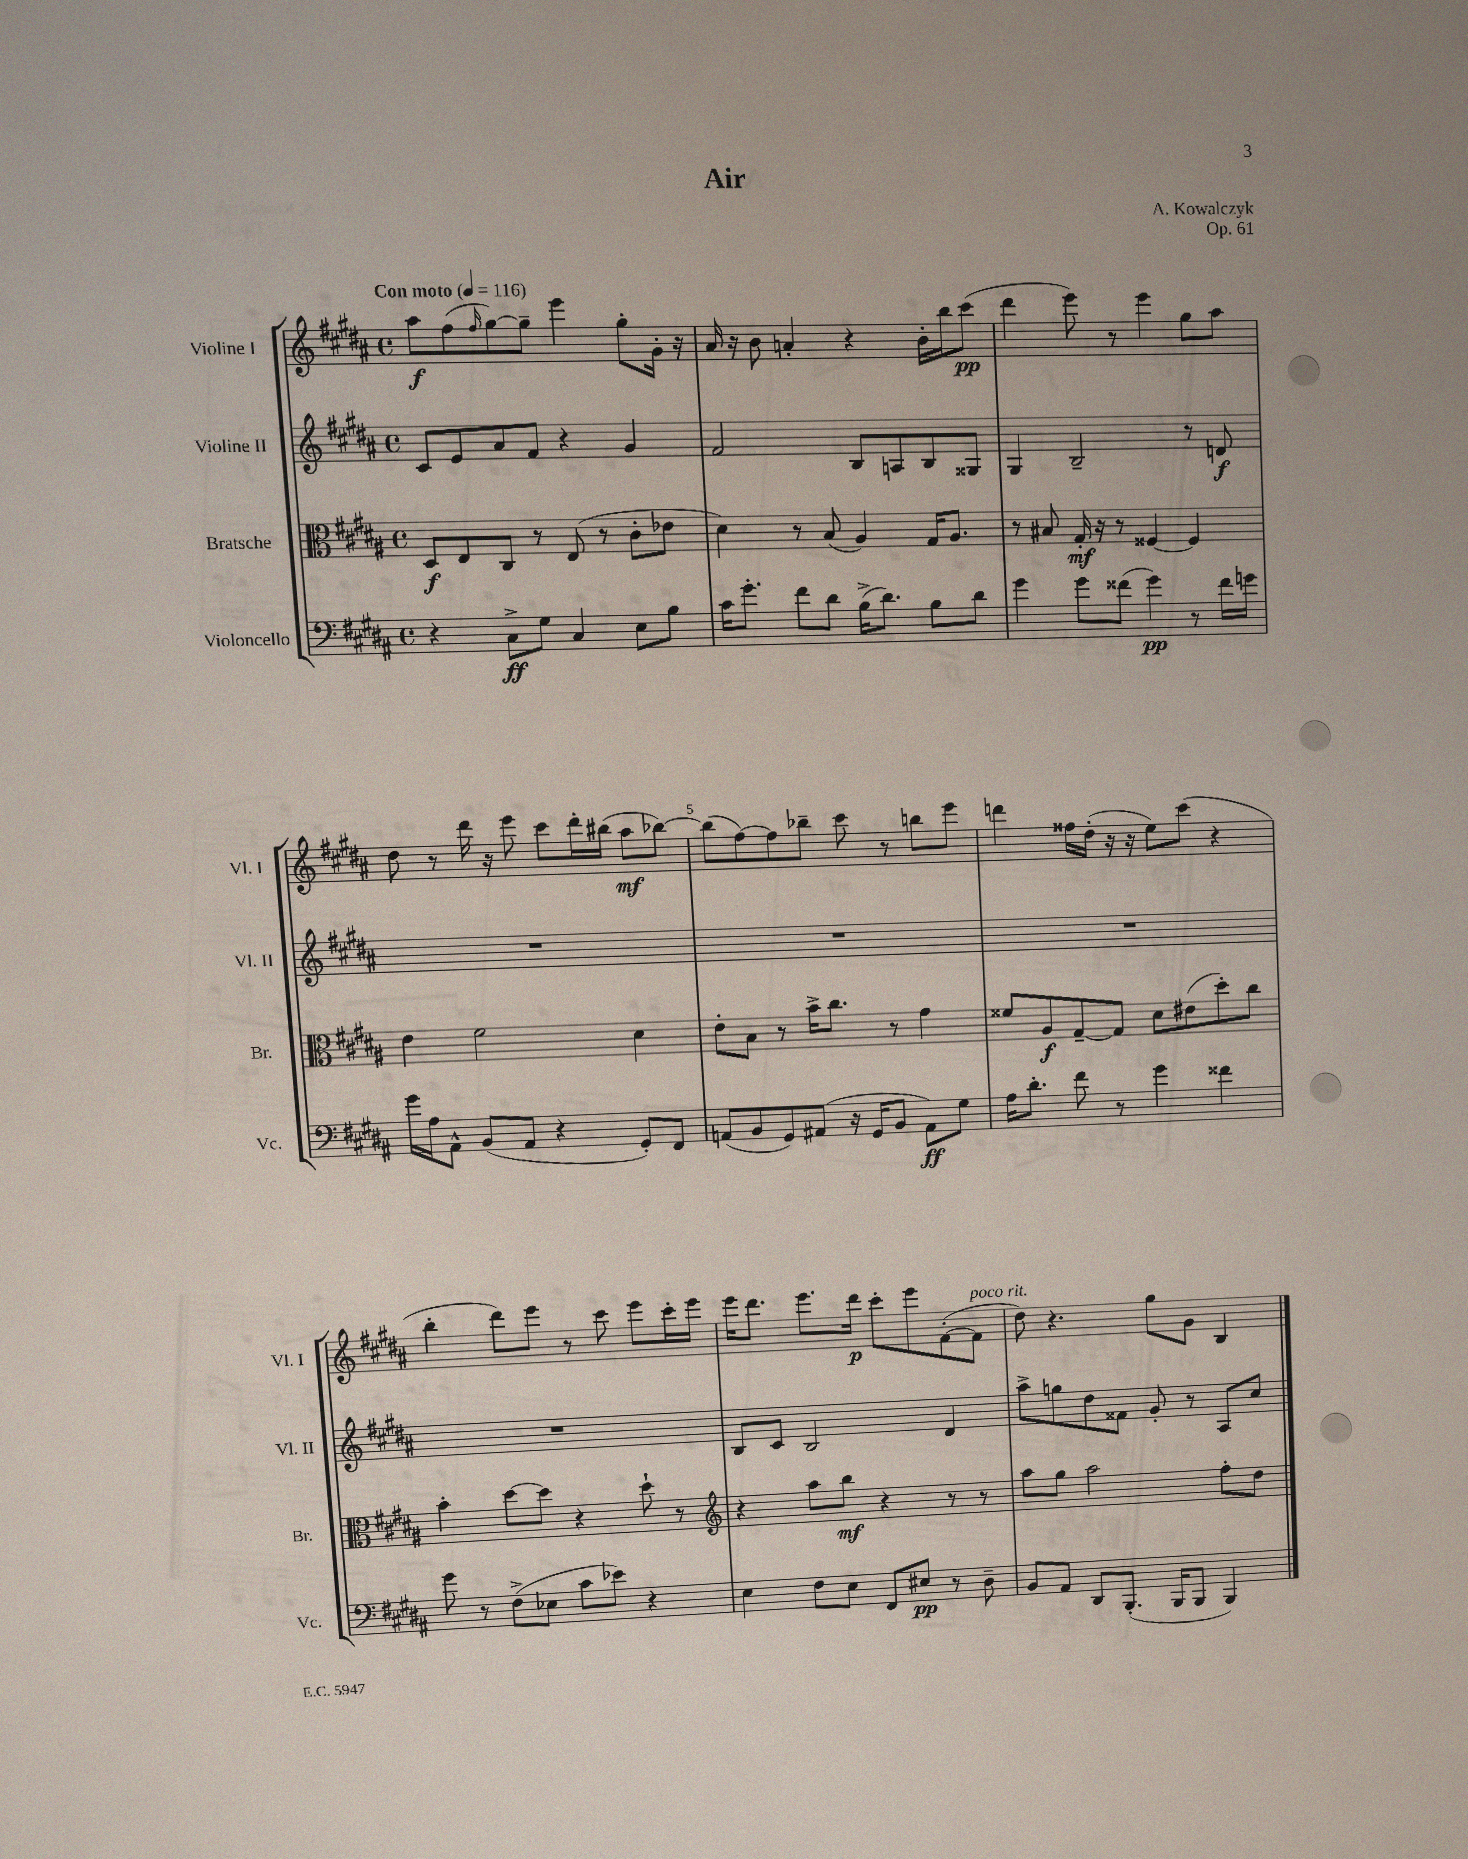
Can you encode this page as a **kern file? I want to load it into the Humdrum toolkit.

**kern	**kern	**kern	**kern
*staff4	*staff3	*staff2	*staff1
*clefF4	*clefC3	*clefG2	*clefG2
*k[f#c#g#d#a#]	*k[f#c#g#d#a#]	*k[f#c#g#d#a#]	*k[f#c#g#d#a#]
*M4/4	*M4/4	*M4/4	*M4/4
*met(c)	*met(c)	*met(c)	*met(c)
*MM116	*MM116	*MM116	*MM116
4r	8D#	8c#	8aa#
.	8E	8e	(8ff#
.	.	.	16qqff#
8C#^	8C#	8a#	[8gg#)
8G#	8r	8f#	8gg#~]
4C#	(8E	4r	4eee
.	8r	.	.
8E	8c#'	4g#	8gg#'
8B	8e-	.	16g#'
.	.	.	16r
=	=	=	=
16c#	4d#)	2f#	16a#
8.g#'	.	.	16r
.	.	.	8b
8f#	8r	.	4a'
8d#	(8B	.	.
(16B^	4A#)	8B	4r
8.d#)	.	.	.
.	.	8A	.
8B	16G#	8B	16b'
.	8.A#	.	16bb
8d#	.	8G##	(8ccc#
=	=	=	=
4g#	8r	4G#	4ddd#
.	8B#	.	.
8g#	16G#'	2B~	8eee)
.	16r	.	.
(8f##	8r	.	8r
4g#)	[4F##	.	4eee
8r	4F##]	8r	8gg#
16f##	.	8d	8aa#
16g	.	.	.
=	=	=	=
16g#	4e	1r	8dd#
16A#	.	.	.
8AA#^^	.	.	8r
(8BB	2f#	.	16ddd#
.	.	.	16r
8AA#	.	.	8eee
4r	.	.	8ccc#
.	.	.	16ddd#'
.	.	.	(16bb#
8GG#')	4d#	.	8aa#
8FF#	.	.	[8bb-)
=	=	=	=
(8AA	8e'	1r	(8bb-]
8BB	8B	.	[8ff#)
8GG#)	8r	.	8ff#]
(8AA#	16b^	.	8bb-~
.	8.cc#	.	.
16r	.	.	8ccc#
16GG#	.	.	.
8BB	8r	.	8r
8AA#)	4g#	.	8bb
8G#	.	.	8eee
=	=	=	=
16A#	8f##	1r	4ddd
8.d#'	.	.	.
.	8A#	.	.
8f#	[8G#~	.	16ff##
.	.	.	(16dd#'
8r	8G#]	.	16r
.	.	.	16r
4g#	8d#	.	8ee)
.	(8e#	.	(8ccc#
4f##	8dd#')	.	4r
.	8cc#	.	.
=	=	=	=
8g#	4b'	1r	4bb'
8r	.	.	.
(8F#^	[8dd#	.	8ddd#)
8E-	8dd#]	.	8eee
8c#	4r	.	8r
8e-)	.	.	8ccc#
4r	8dd#`	.	8eee
.	8r	.	16ccc#'
.	.	.	16eee
=	=	=	=
*	*clefG2	*	*
4E	4r	8B	16eee
.	.	.	8.ddd#
.	.	8c#	.
8F#	8aa#	2B	8.eee
8E	8bb	.	.
.	.	.	16ddd#
8FF#	4r	.	8ccc#'
8E#	.	.	8eee
8r	8r	4d#	([8f#'
8D#~	8r	.	8f#]
=	=	=	=
8BB	8aa#	8aa#^	8dd#)
8AA#	8gg#	8gg	4.r
8DD#	2aa#	8dd#	.
(8.BBB'	.	8f##	.
.	.	8g#'	8gg#
16BBB	.	.	.
8BBB	.	8r	8g#
4BBB)	8ff#'	8A#	4B
.	8dd#	8cc#	.
==	==	==	==
*-	*-	*-	*-
